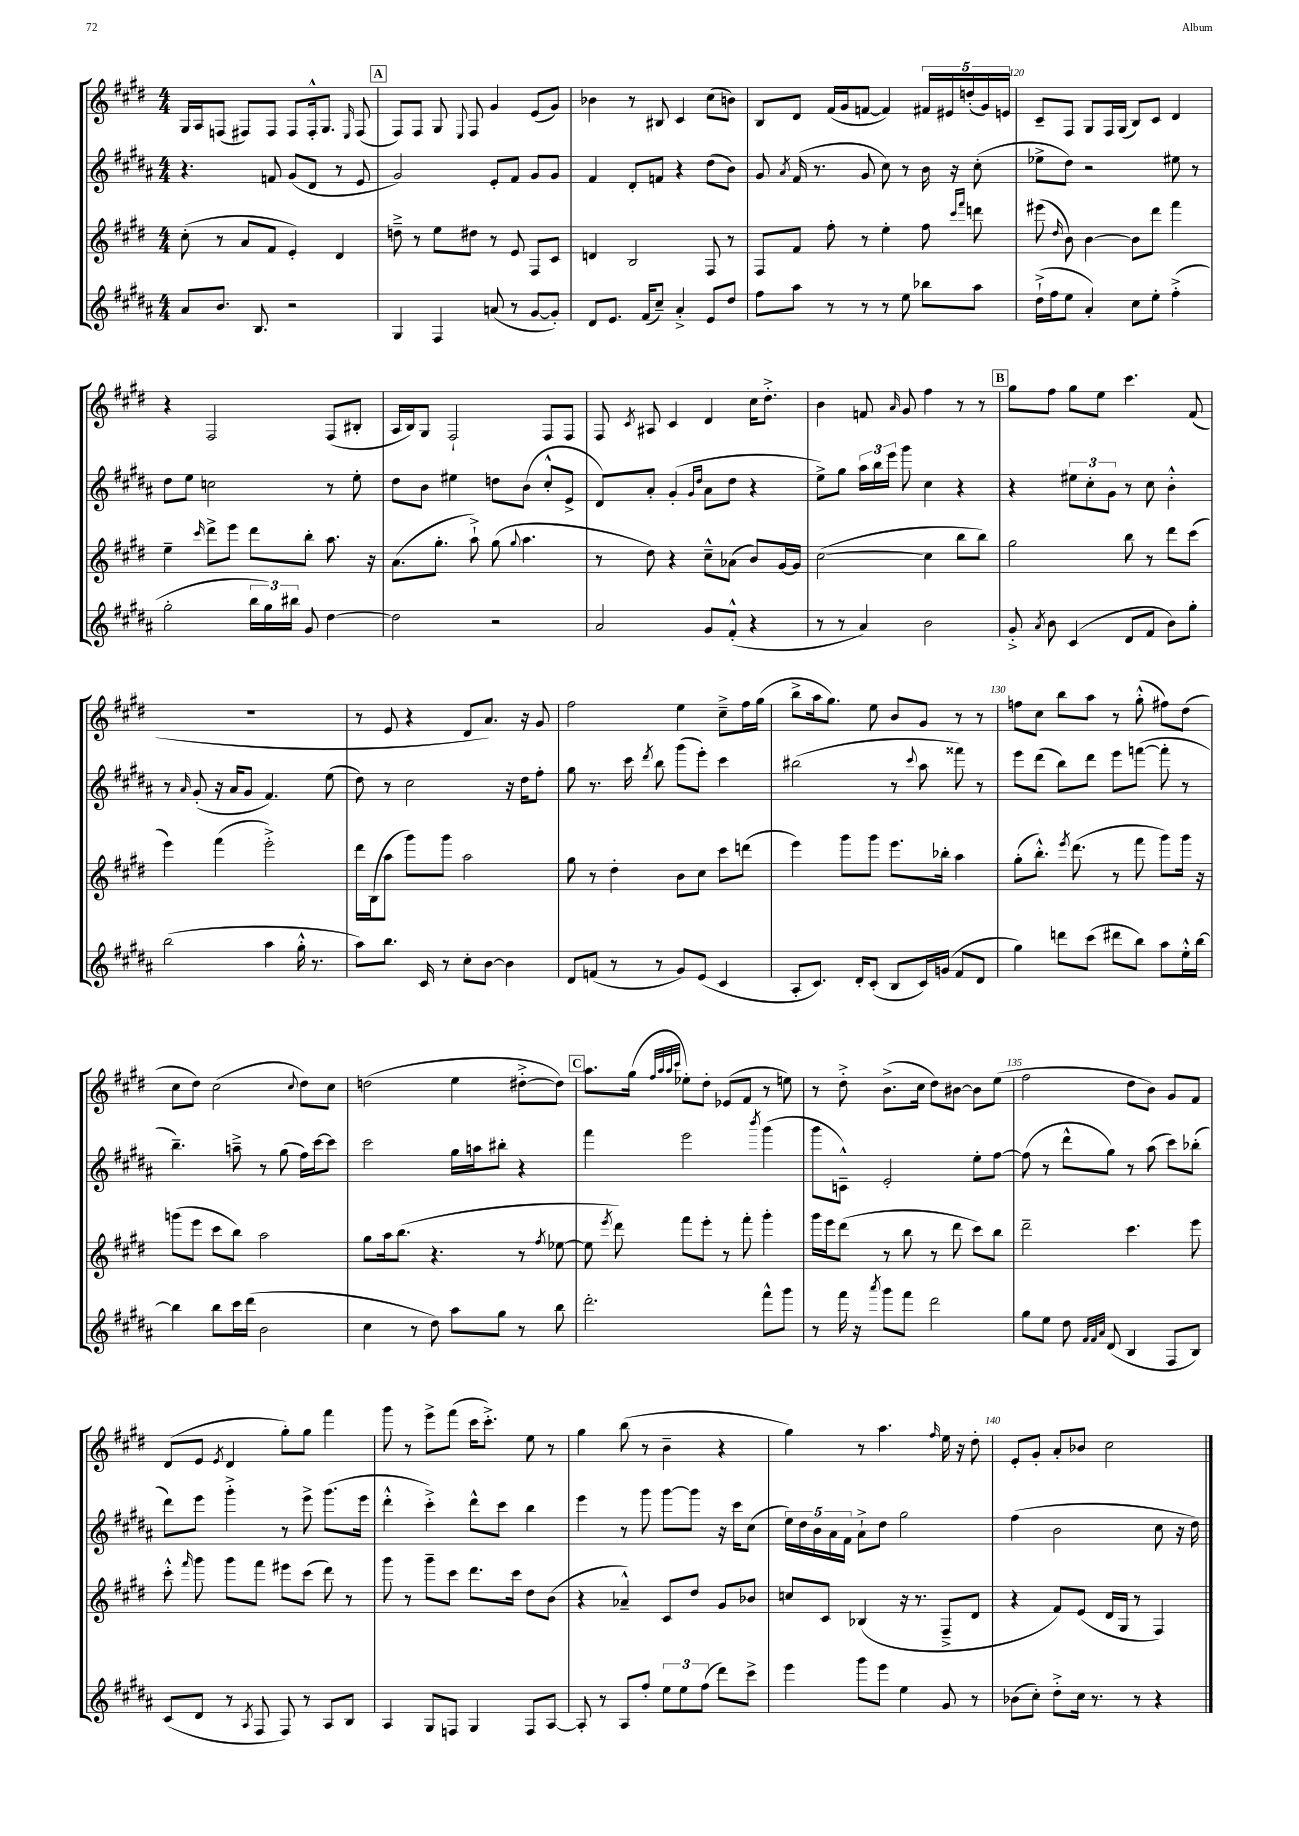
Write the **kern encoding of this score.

**kern	**kern	**kern	**kern
*staff4	*staff3	*staff2	*staff1
*clefG2	*clefG2	*clefG2	*clefG2
*k[f#c#g#d#a#]	*k[f#c#g#d#]	*k[f#c#g#d#a#]	*k[f#c#g#d#]
*M4/4	*M4/4	*M4/4	*M4/4
8a#	(8cc#'	4.r	16G#
.	.	.	16A
8.b	8r	.	(8F
.	8a	.	8F#)
8.B	.	.	.
.	8f#	8f	8F#
2r	4e')	(8g#	8F#
.	.	8d#	16F#'^^
.	.	.	8.G#
.	4d#	8r	.
.	.	.	16qqE
.	.	8e	(8F#
=	=	=	=
4G#	8dd~^	2g#)	8F#)
.	8r	.	8F#
4F#	8ee	.	8G#
.	.	.	8qqE
.	8dd#	.	8F#
(8a	8r	8e'	4g#
8r	8e	8f#	.
[8g#	8F#	8g#	(8e
8g#'])	8c#	8g#	8g#)
=	=	=	=
8d#	4d	4f#	4b-
8.e	.	.	.
.	2B	8d#'	8r
(16f#	.	.	.
8cc#~)	.	8f	8B#
4a#'^	.	4r	4c#
8e	8F#	(8dd#	(8cc#
8dd#	8r	8b)	8b)
=	=	=	=
8ff#	8F#	8g#	8B
.	.	8qa#	.
8aa#	8f#	(16f#	8d#
.	.	8.r	.
8r	8ff#'	.	(16f#
.	.	.	16g#
8r	8r	8g#	[8f
8r	4ee'	8cc#)	4f])
8ee	.	8r	.
8bb-	8ff#	16b	20f#
.	.	.	20e#
.	.	16r	.
.	.	.	(20dd'
.	16qqccc#	.	.
.	16qqfff#	.	.
8aa#	8ddd	(8cc#'	.
.	.	.	20g#)
.	.	.	20e
=	=	=	=
(16dd#`^	(8eee#	8ee-^	8c#~
16ff#	.	.	.
.	16qqdd#	.	.
8ee	8b)	8dd#)	8F#
4a#')	[4b	2r	8G#
.	.	.	16F#
.	.	.	(16G#
8cc#	8b]	.	8B)
8ee'	8ddd#	.	8c#
(4ff#'^	4fff#	8ee#	4d#
.	.	8r	.
=	=	=	=
2gg#'	4ee~	8dd#	4r
.	.	8ee	.
.	16qqccc#	.	.
.	8ddd#^	2cc	2F#
.	8eee	.	.
24bb	8ddd#	.	.
24gg#)	.	.	.
24bb#	.	.	.
8g#	8bb'	.	.
[4dd#	8.aa	8r	(8F#
.	.	8ee'	8B#'
.	16r	.	.
=	=	=	=
2dd#]	(8.a	8dd#	16A
.	.	.	16B)
.	.	8b	8G#
.	8.gg#'	.	.
.	.	4ee#	2F#`
.	8aa`^)	.	.
2r	(8gg#	8dd	.
.	8qqgg#	.	.
.	4.aa	(8b	.
.	.	8cc#'^^	8F#
.	.	8e^	8F#
=	=	=	=
2a#	8r	8d#)	8F#
.	.	.	8qc#
.	8dd#)	8a#'	8A#
.	4r	(4g#'	4c#
.	.	16qqg#	.
.	.	16qqdd#	.
8g#	8cc#~^^	8a#	4d#
(8f#'^^	(8a-	8dd#	.
4r	8b)	4r	16cc#
.	.	.	8.dd#'^
.	[16g#	.	.
.	16g#]	.	.
=	=	=	=
8r	([2cc#	8ee^)	4b
8r	.	8gg#	.
4a#)	.	24aa#	8f
.	.	24bb	.
.	.	24eee	.
.	.	.	16qqa
.	.	8ggg#	8g#
2b	4cc#]	4cc#	4ff#
.	8bb	4r	8r
.	8bb)	.	8r
=	=	=	=
8g#'^	2gg#	4r	8gg#
8qa#	.	.	.
8b	.	.	8ff#
(4c#	.	12ee#	8gg#
.	.	12cc#'	.
.	.	.	8ee
.	.	12g#	.
8d#	8bb	8r	4.ccc#
8f#	8r	8cc#	.
8b)	8ddd#	4b'^^	.
8gg#'	(8ccc#	.	(8f#
=	=	=	=
(2bb	4eee)	8r	1r
.	.	16qqa#	.
.	.	(8g#'	.
.	(4fff#	16r	.
.	.	16a#	.
.	.	8g#	.
4aa#	2eee'^)	4.f#)	.
16gg#'^^	.	.	.
8.r	.	.	.
.	.	(8ee	.
=	=	=	=
8aa#)	16ddd#	8dd#)	8r
.	(16B	.	.
8.bb	8aa	8r	8e
.	8ggg#)	2cc#	4r
16c#	.	.	.
8r	8ggg#	.	.
8cc#'	2aa	.	8d#
[8b	.	.	8.a)
4b]	.	16r	.
.	.	16dd#	16r
.	.	8ff#'	8g#
=	=	=	=
8d#	8gg#	8gg#	2ff#
(8f	8r	8.r	.
8r	4dd#'	.	.
.	.	16ccc#	.
.	.	8qddd#	.
8r	.	8bb	.
8g#)	8b	(8ggg#	4ee
(8e	8cc#	8eee')	.
4c#	8ccc#	4ccc#	8cc#~^
.	(8ddd	.	16ff#
.	.	.	(16gg#
=	=	=	=
8A#'	4eee)	(2bb#	8bb^
8.c#)	.	.	16aa
.	.	.	8.gg#)
.	8ggg#	.	.
16d#'	.	.	.
(8c#'	8ggg#	.	8ee
8B	8.eee	8r	8b
.	.	8qqccc#	.
16c#)	.	8aa#	8g#
(16g	16bb-'	.	.
8f#	4aa	8fff##)	8r
8d#	.	8r	8r
=	=	=	=
4gg#)	(8gg#'	8eee	8ff
.	8.bb'^^)	(8ddd#	8cc#
8ddd	.	8bb)	8bb
.	8qeee	.	.
.	(8.ddd#	.	.
(8ccc#	.	8ddd#	8aa
8ddd#	8r	8eee	8r
8bb)	8fff#	([8fff	(8gg#'^^
8aa#	8ggg#)	8fff']	8ff#)
16ee'^^	16ggg#	8r	(8dd#
[16bb	16r	.	.
=	=	=	=
4bb]	(8ggg	4.bb~)	8cc#
.	8eee	.	8dd#)
8bb	8ccc#	.	(2cc#
16ccc#	8bb)	8aa~^	.
(16ddd#	.	.	.
2b	2aa	8r	.
.	.	(8gg#	.
.	.	.	8qqcc#
.	.	16ff#)	8dd#)
.	.	[16ccc#	.
.	.	8ccc#]	8cc#
=	=	=	=
4cc#	8gg#	2ccc#	(2dd
.	16aa	.	.
.	(8.bb	.	.
8r	.	.	.
8dd#)	4.r	.	.
8aa#	.	16gg#	4ee
.	.	16aa	.
8gg#	.	8bb#'	.
8r	8r	4r	[8dd#'^
.	8qff#	.	.
8bb	[8ee-	.	8dd#])
=	=	=	=
2.ddd#'	8ee-]	4fff#	8.aa
.	8qeee	.	.
.	8ddd#)	.	.
.	.	.	(16gg#
.	.	.	32qqff#
.	.	.	32qqaa
.	.	.	32qqaa
.	.	.	32qqccc#
.	8fff#	2eee	8ee-')
.	8eee'	.	8dd#'
.	8r	.	(8e-
.	8fff#'	.	8f#
.	.	8qbbb	.
8fff#^^	4ggg#'	(4ggg#	8r
8ggg#	.	.	8ee)
=	=	=	=
8r	16ggg#	8ggg#	8r
.	16eee	.	.
16fff#	(8ddd#	8c~^^)	8dd#'^
16r	.	.	.
8qaaa#	.	.	.
8ggg#	8r	2e'	(8.b^
8fff#	8bb	.	.
.	.	.	16cc#
2ddd#	8r	.	8dd#)
.	8ddd#	.	[8b#
.	8ccc#)	8ee'	8b#]
.	8bb	[8ff#	(8ee
=	=	=	=
8gg#	2ddd#~	(8ff#]	2ff#
8ee	.	8r	.
8dd#	.	8ddd#^^	.
32qqf#	.	.	.
32qqf#	.	.	.
32qqa#	.	.	.
(8d#	.	8gg#)	.
4B	4.ccc#	8r	8dd#
.	.	(8aa#	8b)
8F#	.	8ccc#)	8g#
8B)	8eee	(8bb-'	8f#
=	=	=	=
(8c#	8ccc#'^^	8ddd#)	(8d#
.	16qqfff#	.	.
8d#	8ggg#	8eee	8e
.	.	.	8qe
8r	8ggg#	4ggg#'^	4d#
8qA#	.	.	.
8F#	8fff#	.	.
8F#)	8eee#	8r	8gg#')
8r	(8ccc#	8eee^	8gg#
8A#	8ddd#)	(8.ggg#	4fff#
8B	8r	.	.
.	.	16eee	.
=	=	=	=
4A#	8ggg#	4ddd#'^^	8ggg#
.	8r	.	8r
8G#	8ggg#~	4ccc#'^)	8eee^
8F	8ccc#	.	(8fff#
4G#	8.ddd#	8ddd#^^	16ccc#
.	.	.	8.ccc#'^)
.	.	8ccc#	.
.	16ccc#	.	.
8F	8dd#	4bb	8ee
[8A#	(8b	.	8r
=	=	=	=
8A#']	4r	4eee	4gg#
8r	.	.	.
8A#	4a-~^^)	8r	(8bb
8ff#'	.	8ggg#	8r
12ee	8c#	[8ggg#	4b~
12ee	.	.	.
.	8dd#	8ggg#]	.
(12ff#	.	.	.
8ddd#)	8g#	16r	4r
.	.	16ccc#	.
8ccc#^	8b-	(8cc#	.
=	=	=	=
4eee	8cc	20ee)	4gg#)
.	.	20dd#	.
.	.	20b	.
.	8c#	.	.
.	.	20a#	.
.	.	20f#	.
8ggg#	(4B-	8a#`^	8r
8eee	.	8dd#	4.aa
4ee	16r	2gg#	.
.	8.r	.	.
.	.	.	16qqff#
8g#	8F#~^	.	16ee
.	.	.	16r
8r	8d#	.	8dd#'
=	=	=	=
(8b-	4r	(4ff#	8e'
8cc#')	.	.	8g#'
8dd#'^	8f#)	2b	8a'
16cc#	(8e	.	8b-
8.r	.	.	.
.	16d#	.	2cc#
.	16G#	.	.
8r	8r	.	.
4r	4F#)	8cc#	.
.	.	16r	.
.	.	16dd#)	.
==	==	==	==
*-	*-	*-	*-
